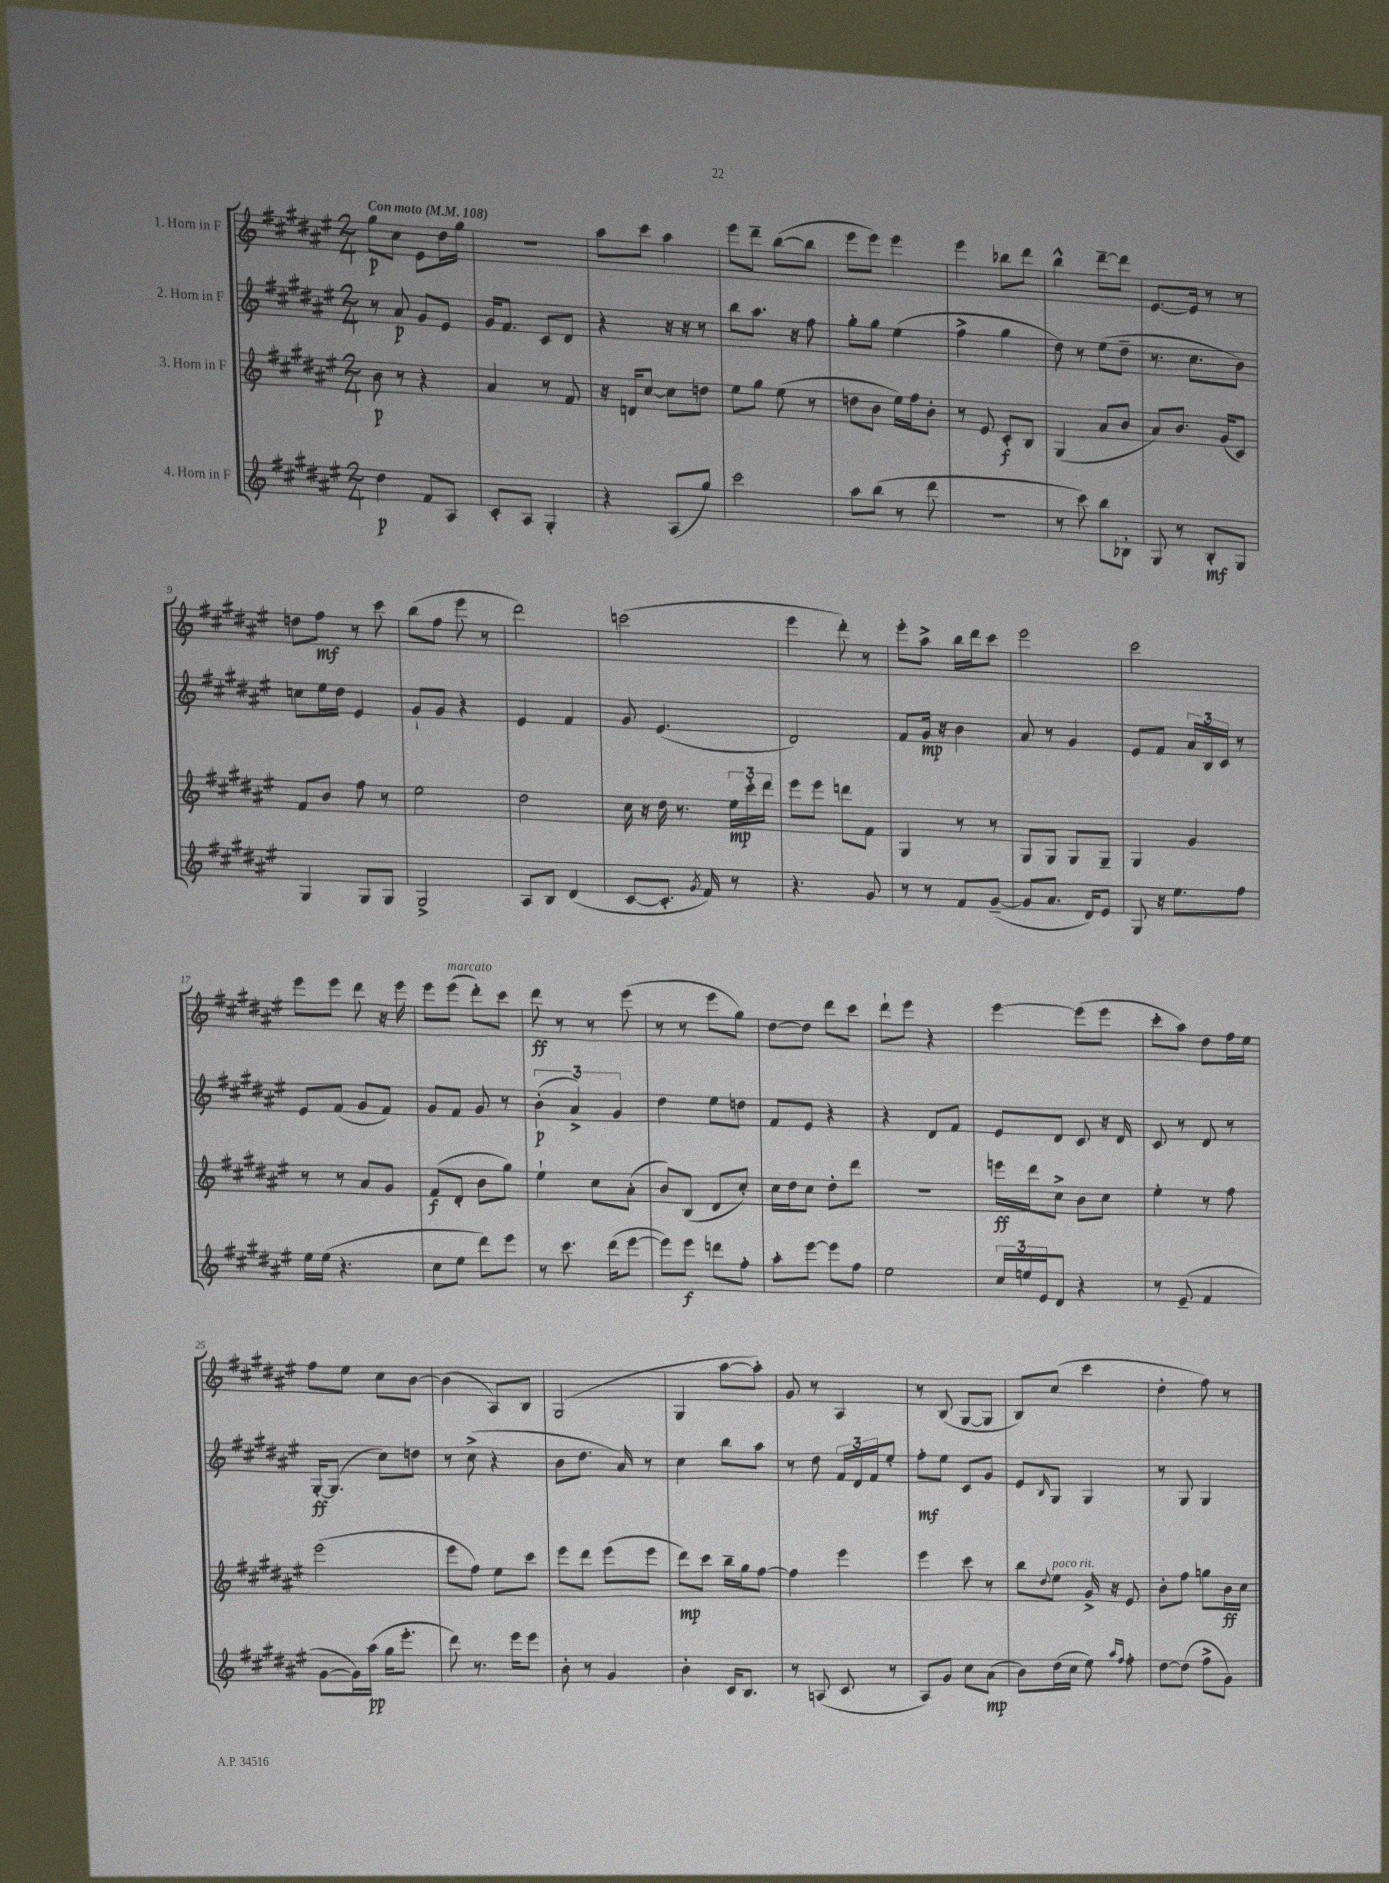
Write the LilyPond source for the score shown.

<<
\new StaffGroup <<
\new Staff = "s0" \with { instrumentName = "1. Horn in F" } {
    \clef treble \key fis \major \numericTimeSignature \time 2/4 \tempo "Con moto" 4 = 108
    gis''8\p cis''8 eis'8 dis''16 gis''16 |
    R2 |
    ais''8 cis'''8 ais''4 |
    eis'''8 dis'''8-- b''8~( b''8 |
    eis'''8 eis'''8) eis'''4 |
    eis'''4 bes''8 dis'''8 |
    b''4-^ dis'''8~-- dis'''8 |
    eis'8.~ eis'16 r8 r8 |
    d''8 fis''8\mf r8 cis'''8 |
    b''8( fis''8 eis'''8 r8 |
    dis'''2) |
    c'''2( |
    eis'''4 dis'''8-.) r8 |
    eis'''8-. ais''8-> b''16 dis'''16 cis'''8 |
    eis'''2 |
    cis'''2 |
    eis'''8 eis'''8 dis'''8 r16 eis'''16 |
    eis'''8 eis'''8^\markup { \italic "marcato" }( dis'''8-.) cis'''8 |
    dis'''8\ff r8 r8 eis'''8( |
    r8 r8 eis'''8 gis''8) |
    dis''8~ dis''8 dis'''8 cis'''8 |
    dis'''8-! eis'''8 r4 |
    eis'''4~ eis'''8( eis'''8 |
    cis'''8-. ais''8) dis''8 fis''16 eis''16 |
    fis''8 eis''8 cis''8 b'8~ |
    b'4( ais8) b8 |
    gis2( |
    gis4 ais''8~ ais''8-.) |
    gis'8 r8 ais4 |
    r8 b8( gis8~ gis8 |
    b8) cis''8( cis'''4 |
    dis''4-. fis''8) r8 \bar "|." |
}
\new Staff = "s1" \with { instrumentName = "2. Horn in F" } {
    \clef treble \key fis \major \numericTimeSignature \time 2/4
    r8 ais'8\p gis'8 eis'8 |
    gis'16 fis'8. cis'8 dis'8 |
    r4 r16 r16 r8 |
    b''8 ais''8. r16 fis''8 |
    gis''8-. gis''8 eis''4( |
    fis''4-> gis''4 |
    dis''8) r8 eis''8( dis''8-- |
    r8. cis''8. b'8) |
    c''8 eis''16 dis''16 eis'4 |
    gis'8-! gis'8 r4 |
    eis'4 fis'4 |
    gis'8 eis'4.( |
    dis'2) |
    fis'8 gis'16\mp r16 b'4 |
    ais'8 r8 gis'4 |
    eis'8 fis'8 \tuplet 3/2 { ais'16 b16 cis'16 } r8 |
    eis'8 fis'8( gis'8 fis'8) |
    gis'8 fis'8 gis'8 r8 |
    \tuplet 3/2 { b'4-.\p( ais'4->) gis'4 } |
    dis''4 eis''8 d''8 |
    fis'8 eis'8 r4 |
    r4 dis'8 fis'8 |
    eis'8 dis'8 cis'8 r16 dis'16 |
    cis'8 r8 dis'8 r8 |
    gis16~-.\ff gis8.( cis''8) d''8 |
    r8 cis''8->( r4 |
    b'8 dis''8. ais'16) r8 |
    cis''4 b''8 ais''8 |
    r8 dis''8 \tuplet 3/2 { fis'16 dis'16 fis'16 } eis''8-. |
    fis''8-.\mf eis''8 cis'8 gis'8 |
    eis'8 \grace { b16 } gis8 gis4 |
    r8 gis8 gis4 \bar "|." |
}
\new Staff = "s2" \with { instrumentName = "3. Horn in F" } {
    \clef treble \key fis \major \numericTimeSignature \time 2/4
    b'8\p r8 r4 |
    ais'4 r8 fis'8 |
    r16 d'16 cis''8~ cis''8 d''8 |
    eis''8 gis''8 eis''8( r8 |
    d''8 b'8 eis''16) fis''16 b'8-. |
    r8 eis'8 cis'8-.\f b8 |
    gis4( ais'8 b'8 |
    ais'8) b'8. gis'16( cis'8) |
    fis'8 b'8 fis''8 r8 |
    eis''2 |
    dis''2 |
    cis''16 r16 dis''16 r8. \tuplet 3/2 { eis''16\mp cis'''16-. dis'''16 } |
    eis'''8 eis'''8 d'''8 fis'8 |
    gis4 r8 r8 |
    gis8 gis8 gis8 gis8-- |
    gis4 gis'4 |
    r8 r8 ais'8 gis'8 |
    fis'8\f( dis'8-. b'8 gis''8) |
    eis''4-! cis''8 ais'8-.( |
    b'8) b8( dis'8 cis''8-.) |
    cis''16 dis''16 cis''8 dis''8-. dis'''8 |
    r2 |
    e'''16\ff dis'''16 cis''8-> b'8 cis''8 |
    eis''4-. r8 fis''8 |
    eis'''2( |
    eis'''8 fis''8) eis''8 cis'''8 |
    eis'''8 dis'''8 eis'''8( eis'''8 |
    dis'''8\mp) cis'''8 b''16-- gis''16 fis''8~ |
    fis''4 eis'''4 |
    eis'''4 cis'''8 r8 |
    b''8 \appoggiatura { dis''8 } eis''8^\markup { \italic "poco rit." } gis'16-> r16 eis'8 |
    b'8-. fis''8 g''8 b'16\ff cis''16 \bar "|." |
}
\new Staff = "s3" \with { instrumentName = "4. Horn in F" } {
    \clef treble \key fis \major \numericTimeSignature \time 2/4
    dis''4\p fis'8 ais8 |
    cis'8-. ais8 gis4-. |
    r4 ais8( gis''8) |
    cis'''2 |
    ais''8 b''8( r8 dis'''8 |
    R2 |
    r8 cis'''8) b''8 bes8-. |
    gis8 r8 b8-.\mf gis8 |
    gis4 gis8 gis8 |
    gis2-> |
    ais8 b8 dis'4( |
    cis'8~ cis'8.-. \acciaccatura { gis'8 } fis'16) r8 |
    r4. gis'8 |
    r8 r8 fis'8 gis'8~--( |
    gis'8 ais'8. dis'16) eis'8 |
    gis8 r16 eis''8. fis''8 |
    eis''16 eis''16( r4. |
    cis''8 eis''8 dis'''8) eis'''8 |
    r8 cis'''8. dis'''16( eis'''8~ |
    eis'''8) eis'''8\f d'''8 fis''8-. |
    ais''8-. eis'''8~ eis'''8 fis''8 |
    eis''2 |
    \tuplet 3/2 { cis''16 e''16 eis'16 } dis'8 r4 |
    r8 eis'8--( fis'4 |
    gis'8~ gis'16) ais''16\pp( gis''16 eis'''8.-. |
    dis'''8) r8. eis'''16 eis'''8 |
    b'8-. r8 gis'4 |
    b'4-. cis'16 b8. |
    r8 a8( cis'8 r8 |
    ais8) gis'8 cis''8 ais'8\mp( |
    b'8) dis''16( cis''16 eis''8) \grace { ais''16 fis''16 } fis''8-. |
    dis''8~ dis''8( fis''8-> gis'8) \bar "|." |
}
>>
>>
